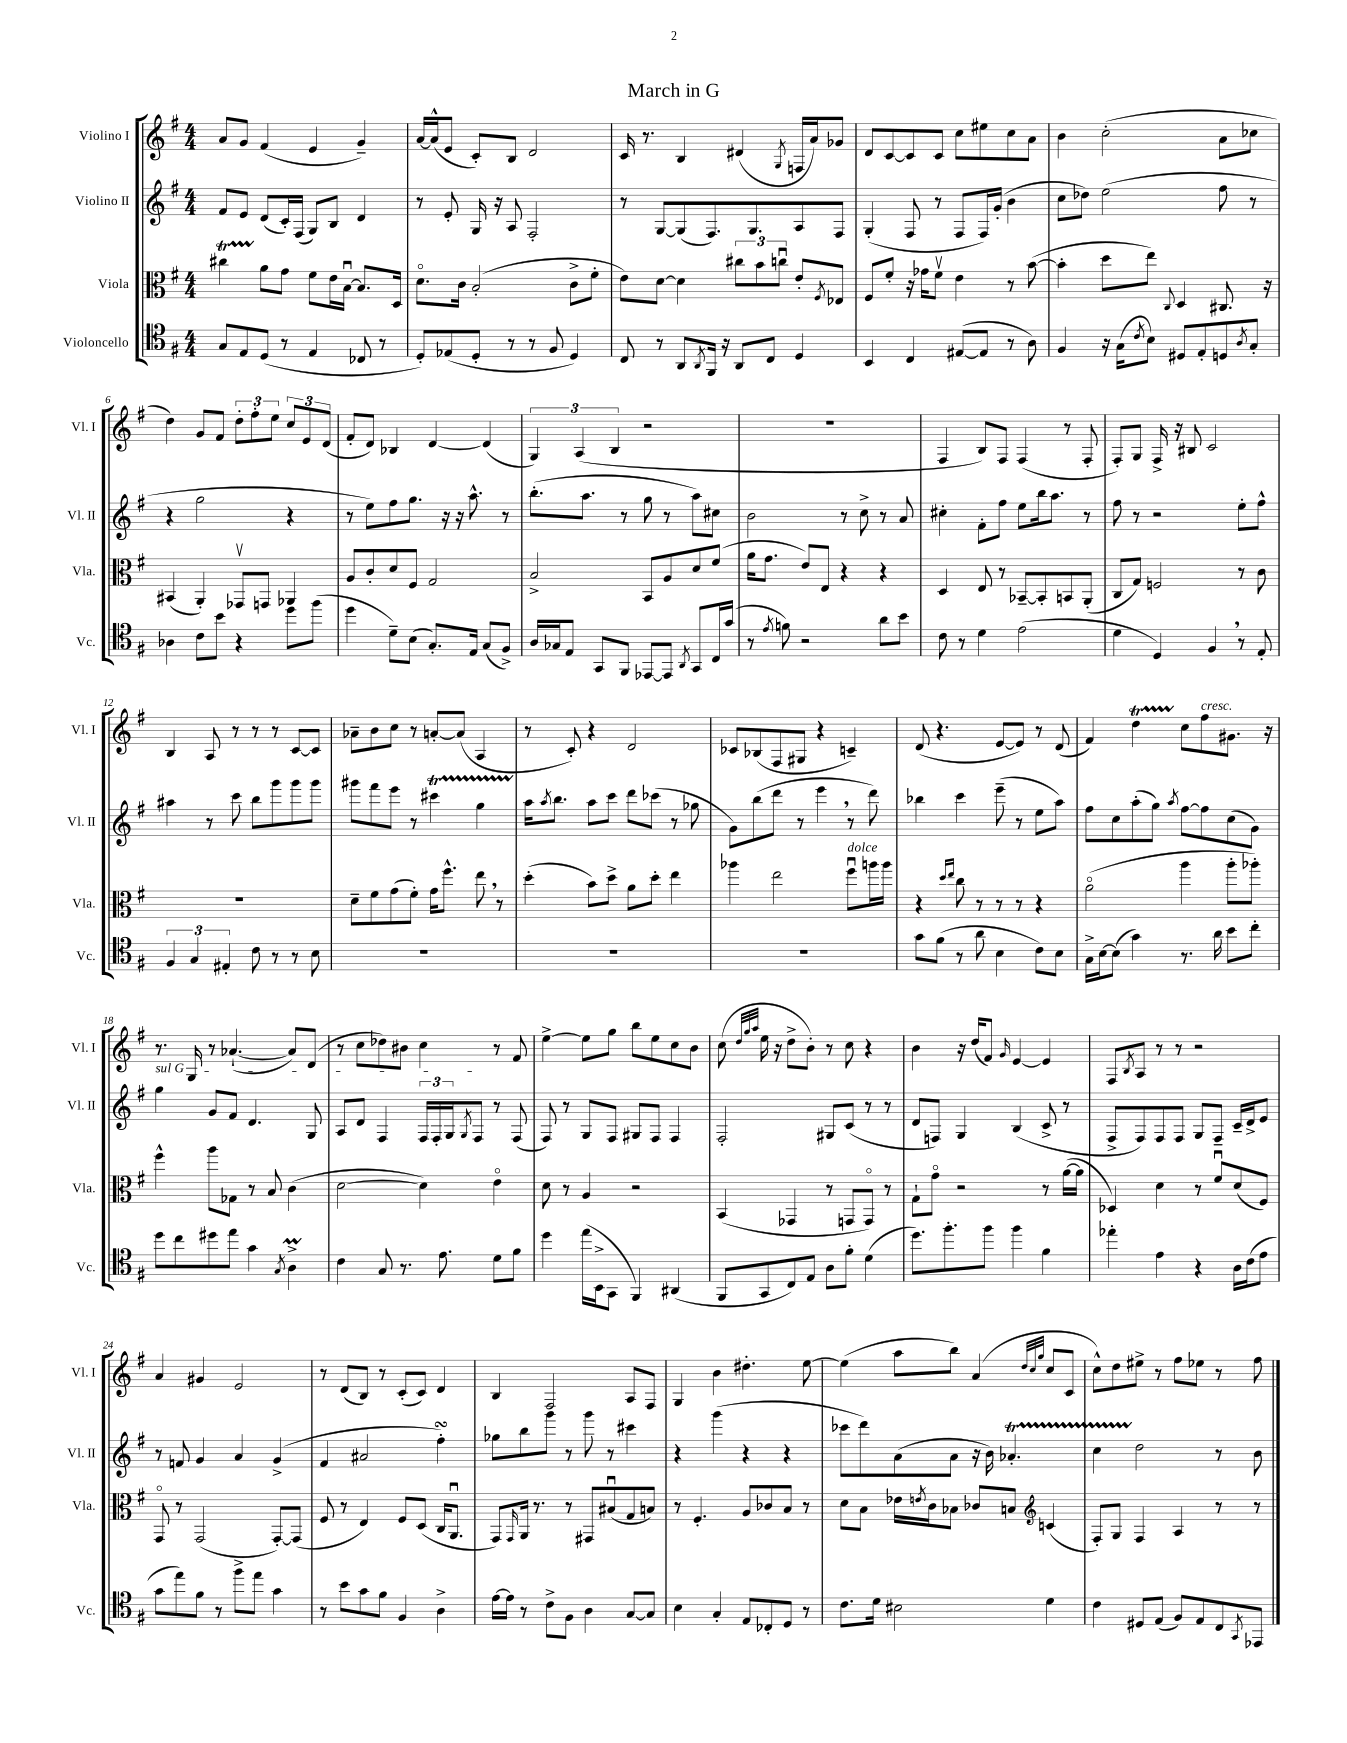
\header { title = "March in G" }
<<
\new StaffGroup <<
\new Staff = "s0" \with { instrumentName = "Violino I" shortInstrumentName = "Vl. I" } {
    \clef treble \key g \major \numericTimeSignature \time 4/4
    a'8 g'8 fis'4( e'4 g'4--) |
    a'16~ a'16-^( e'8 c'8-.) b8 d'2 |
    c'16 r8. b4 dis'4( \acciaccatura { g8 } f16 a'16) ges'8 |
    d'8 c'8~ c'8 c'8 c''8 eis''8 c''8 a'8 |
    b'4 c''2-.( a'8 ces''8 |
    d''4) g'8 fis'8 \tuplet 3/2 { d''8-. fis''8-. e''8 } \tuplet 3/2 { c''8 e'8 d'8( } |
    fis'8-. d'8) bes4 d'4~ d'4( |
    \tuplet 3/2 { g4) a4( b4 } r2 |
    R1 |
    fis4 b8) fis8 fis4( r8 fis8-. |
    fis8-.) g8 fis16-> r16 bis8 c'2 |
    b4 a8 r8 r8 r8 c'8~ c'8 |
    aes'8-- b'8 c''8 r8 a'8~-. a'8( a4 |
    r8 c'8-.) r4 d'2 |
    ces'8 bes8( fis8 gis8 r4 c'4--) |
    d'8( r4. e'8~ e'8) r8 d'8( |
    fis'4) d''4\startTrillSpan c''8\stopTrillSpan fis''8^\markup { \italic "cresc." } gis'8. r16 |
    r8. g16 r8 aes'4.~-!( aes'8) d'8( |
    r8 c''8 des''8) bis'8 c''4 r8 fis'8 |
    e''4~-> e''8 g''8 b''8 e''8 c''8 b'8 |
    c''8( \grace { d''32 g''32 a''32 } e''16 r16 d''8-> b'8-.) r8 c''8 r4 |
    b'4 r16 d''16( fis'8) \grace { g'16 } e'4~ e'4 |
    fis8 \acciaccatura { b8 } a8 r8 r8 r2 |
    a'4 gis'4 e'2 |
    r8 d'8( b8) r8 c'8-.( c'8) d'4 |
    b4 fis2 a8 fis8 |
    g4 b'4 dis''4.-. e''8~ |
    e''4( a''8 b''8) a'4( \grace { d''32 c''32 g''32 } c''8 c'8 |
    c''8-^) d''8 eis''8-> r8 fis''8 ees''8 r8 fis''8 \bar "|." |
}
\new Staff = "s1" \with { instrumentName = "Violino II" shortInstrumentName = "Vl. II" } {
    \clef treble \key g \major \numericTimeSignature \time 4/4
    fis'8 e'8 d'8( c'16-.) fis16( g8) b8 d'4 |
    r8 e'8-. g16 r16 a8 fis2-. |
    r8 g8~ g8( fis8.) g8. a8 fis8 |
    g4-.( fis8 r8 fis8 fis16) g'16-.( b'4 |
    c''8 des''8) e''2( fis''8 r8 |
    r4 g''2 r4 |
    r8 e''8) fis''8 g''8. r16 r16 a''8.-^ r8 |
    b''8.-.( a''8. r8 g''8 r8 a''8) cis''8 |
    b'2 r8 c''8-> r8 a'8 |
    cis''4-. fis'8-. fis''8 e''8 b''16 a''8. r8 |
    fis''8 r8 r2 e''8-. fis''8-^ |
    ais''4 r8 c'''8 b''8 g'''8 g'''8 g'''8 |
    gis'''8 fis'''8 e'''8 r8 cis'''4\startTrillSpan g''4 |
    a''16\stopTrillSpan \acciaccatura { a''8 } b''8. a''8 c'''8 d'''8 ces'''8( r8 ges''8 |
    g'8) b''8( d'''8 r8 e'''4 \breathe r8 d'''8) |
    bes''4 c'''4 e'''8--( r8 e''8 a''8) |
    fis''8 c''8 a''8-.( g''8) \acciaccatura { a''8 } fis''8~ fis''8 c''8( g'8) |
    \once \override TextSpanner.bound-details.left.text = \markup { \italic "sul G" } g''4\startTextSpan g'8 fis'8 d'4. g8 |
    a8 d'8 fis4 \tuplet 3/2 { fis16 fis16-. g16 } \acciaccatura { g8 } fis8\stopTextSpan r8 fis8( |
    fis8) r8 g8 fis8 gis8 fis8 fis4 |
    fis2-. gis8 c'8( r8 r8 |
    d'8 f8) g4 b4( c'8-> r8 |
    fis8-> fis8) fis8 fis8 g8 fis8-- c'16-- d'16-> e'8 |
    r8 f'8 g'4 a'4 g'4->( |
    fis'4 ais'2 fis''4-.\turn) |
    ges''8 b''8 g'''8 r8 g'''8 r8 cis'''4 |
    r4 g'''4( r4 r4 |
    ces'''8 d'''8) a'8( a'8 r16 b'16) aes'4.-.\startTrillSpan |
    c''4 d''2\stopTrillSpan r8 b'8 \bar "|." |
}
\new Staff = "s2" \with { instrumentName = "Viola" shortInstrumentName = "Vla." } {
    \clef alto \key g \major \numericTimeSignature \time 4/4
    cis''4\startTrillSpan a'8\stopTrillSpan g'8 fis'8 e'16 b16~\downbow b8. d16 |
    d'8.\flageolet c'16 b2-.( c'8-> fis'8-. |
    e'8) d'8~ d'4 \tuplet 3/2 { cis''8 b'8 c''8\downbow } e'8-. \acciaccatura { fis8 } ees8 |
    fis8 fis'8-. r16 ges'16 fis'8\upbow e'4 r8 b'8~( |
    b'4-. d''8 e''8) \appoggiatura { c8 } d4 cis8. r16 |
    bis,4( a,4-.) ges,8\upbow g,8 aes,4 |
    a8 c'8-. d'8 fis8 g2 |
    b2-> b,8 a8 d'8 fis'8( |
    a'16 g'8. e'8) e8 r4 r4 |
    d4 e8 r8 bes,8~-- bes,8-. b,8 a,8-.( |
    c8 g8) f2 r8 c'8 |
    R1 |
    d'8-- fis'8 g'8( fis'8-.) g'16 fis''8.-^ e''8 \breathe r8 |
    d''4-.( b'8) d''8-> a'8 d''8-. e''4 |
    aes''4 e''2 fis''8\downbow^\markup { \italic "dolce" } a''16 a''16 |
    r4 \grace { d''16 e''16 } c''8 r8 r8 r8 r4 |
    a'2\flageolet( a''4 a''8-. aes''8-.) |
    fis''4-^ a''8 ges8 r8 b8 c'4( |
    d'2~ d'4) e'4\flageolet |
    d'8 r8 a4 r2 |
    b,4( ges,4 r8 g,8 g,8\flageolet) r8 |
    g8-! g'8\flageolet r2 r8 a'16~( a'16 |
    des4) d'4 r8 fis'8\downbow d'8( fis8) |
    g,8\flageolet r8 g,2( g,8~-.) g,8( |
    fis8 r8 e4) fis8 d8( c16 a,8.\downbow |
    g,8) \grace { g,16 } a,16 r8. r8 gis,8 bis8\downbow( g8 b8) |
    r8 fis4.-. a8 ces'8 b8 r8 |
    d'8 b8 ees'16 \acciaccatura { e'8 } c'16 bes8 ces'8 b8 \clef treble c'4( |
    fis8-.) g8 fis4 a4 r8 r8 \bar "|." |
}
\new Staff = "s3" \with { instrumentName = "Violoncello" shortInstrumentName = "Vc." } {
    \clef tenor \key g \major \numericTimeSignature \time 4/4
    g8 e8 d8( r8 e4 ces8 r8 |
    d8-.) ees8( d8-. r8 r8 fis8 d4) |
    c8 r8 a,8 \acciaccatura { a,8 } fis,16 r16 a,8 c8 d4 |
    b,4 c4 eis8~( eis8 r8 a8) |
    fis4 r16 g16( \acciaccatura { c'8 } b8) dis8 e8-. d8 \acciaccatura { a8 } g8-. |
    aes4 c'8 b'8 r4 d''8 fis''8( |
    d''4 d'8--) b8( g8.-.) e16 g8( fis8->) |
    a16 ges16 e8 g,8 fis,8 ees,8~ ees,8 \acciaccatura { a,8 } g,8 c16 g'16( |
    r8 \acciaccatura { e'8 } f'8) r2 a'8 b'8 |
    c'8 r8 d'4 e'2( |
    d'4 d4) fis4 \breathe r8 e8-. |
    \tuplet 3/2 { fis4 g4 eis4-. } c'8 r8 r8 b8 |
    R1 |
    R1 |
    R1 |
    g'8 fis'8( r8 a'8 b4 c'8) b8 |
    g16-> b16~ b8( g'4) r8. a'16 b'8 c''8-. |
    d''8 c''8 dis''8 e''8 g'4 \acciaccatura { g8 } a4->\prall |
    c'4 g8 r8. e'8. d'8 fis'8 |
    d''4 e''16( b,16-> g,8 fis,4) ais,4( |
    fis,8 g,8 c8) e8 a8 fis'8-. d'4( |
    d''8.) fis''8.-. fis''8 fis''4 fis'4 |
    ees''4-. e'4 r4 a16 c'16( e'8 |
    g'8 e''8) fis'8 r8 fis''8-> e''8 g'4 |
    r8 b'8 g'8 fis'8 fis4 a4-> |
    e'16~ e'16 r8 c'8-> fis8 a4 g8~ g8 |
    b4 g4-. e8 ces8-. d8 r8 |
    c'8. d'16 bis2 d'4 |
    c'4 dis8 e8( fis8) e8 c8 \acciaccatura { g,8 } ees,8 \bar "|." |
}
>>
>>
